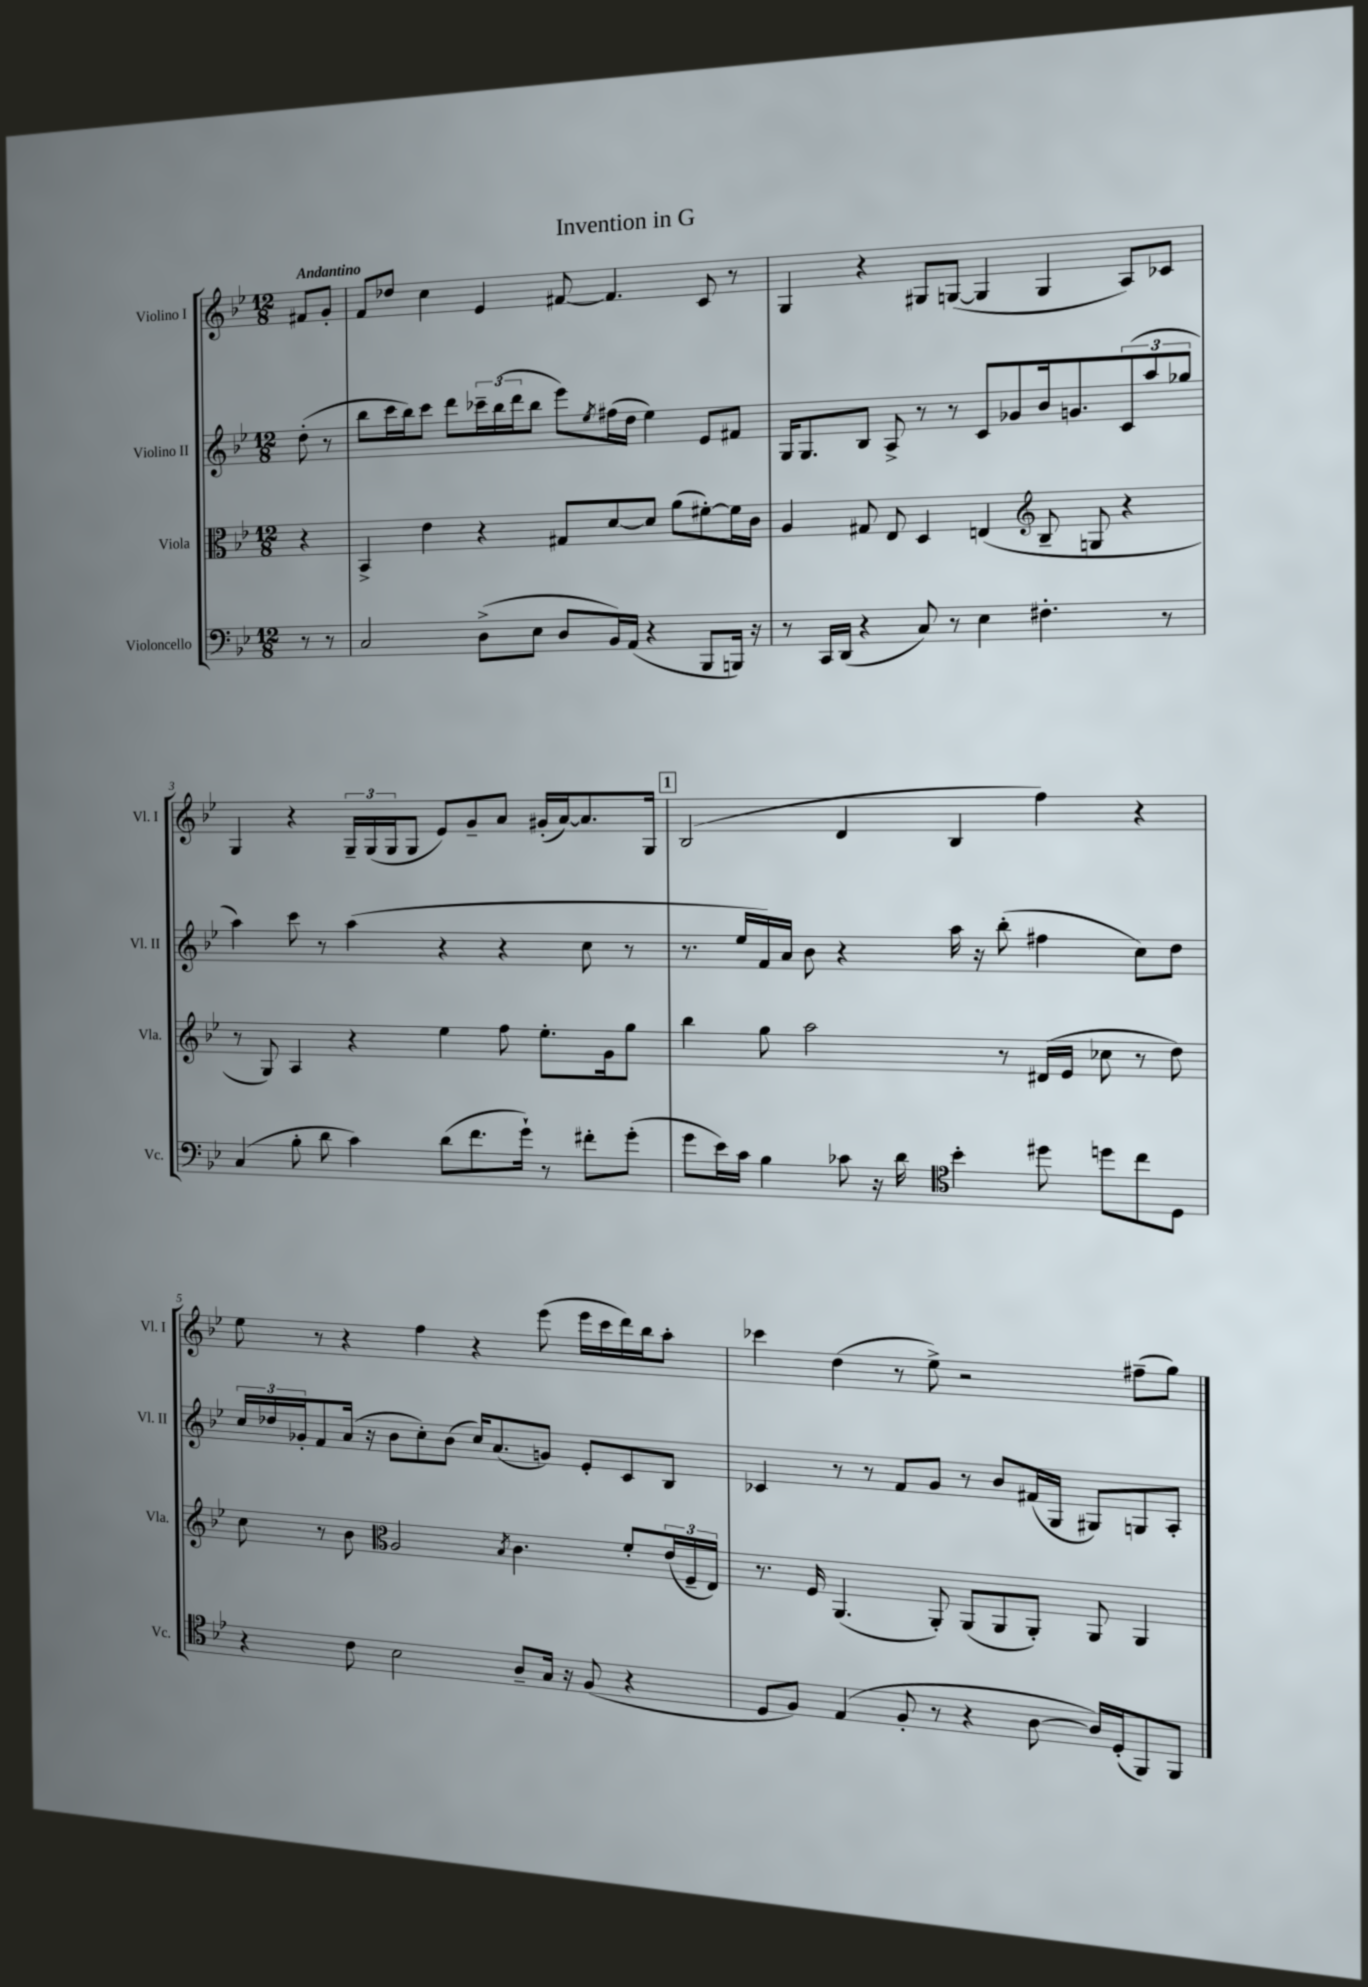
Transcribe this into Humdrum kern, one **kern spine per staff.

**kern	**kern	**kern	**kern
*staff4	*staff3	*staff2	*staff1
*clefF4	*clefC3	*clefG2	*clefG2
*k[b-e-]	*k[b-e-]	*k[b-e-]	*k[b-e-]
*M12/8	*M12/8	*M12/8	*M12/8
8r	4r	(8dd'	8f#
8r	.	8r	8g'
=	=	=	=
2C	4BB-^	8bb-	8f
.	.	16ccc	8dd-
.	.	16bb-)	.
.	4e-	8ccc	4cc
.	.	8ddd	.
(8D^	4r	24ccc-~	4e-
.	.	(24bb-	.
.	.	24ddd	.
8E-	.	8bb-	.
8D	8G#	8eee-)	[8f#
.	.	8qee-	.
16BB-)	[8d	(16ff#	4.f#]
(16AA	.	16dd	.
4r	8d]	4ee-)	.
.	(8a	.	.
8BBB-	[8f#')	8e-	8c
16BBB)	16f#]	8f#	8r
16r	16c	.	.
=	=	=	=
8r	4A	16G	4G
.	.	8.G	.
16CC	.	.	.
(16DD	.	.	.
4r	8G#	8B-	4r
.	8E-	8A^	.
8C)	4D	8r	8G#
8r	.	8r	([8G
4E-	(4E	8c	4G]
.	.	8g-	.
*	*clefG2	*	*
4.F#'	8B-~	16b-	4G
.	.	8.g	.
.	8G	.	.
.	4r	(12c	8A)
.	.	12aa	.
8r	.	.	8c-
.	.	12gg-	.
=	=	=	=
(4C	8r	4aa)	4G
.	8G)	.	.
8B-'	4A	8ccc	4r
8d	.	8r	.
4c)	4r	(4aa	24G~
.	.	.	(24G
.	.	.	24G
.	.	.	8G
(8d	4ee-	4r	8e-)
8.f	.	.	8g~
.	8ff	4r	8a
16g`)	.	.	.
8r	8.ee-'	.	(16g#'
.	.	.	[16a)
8f#'	.	8cc	8.a]
.	16g	.	.
(8g'	8gg	8r	.
.	.	.	16G
=	=	=	=
8g	4bb-	8.r	(2B-
16e-)	.	.	.
16c	.	16ee-	.
4B-	8gg	16f)	.
.	.	16a	.
.	2aa	8b-	.
8c-	.	4r	4d
16r	.	.	.
16d	.	.	.
*clefC4	*	*	*
4b-'	.	16aa	4B-
.	.	16r	.
.	8r	(8bb-'	.
8dd#	(16d#	4ff#	4ff)
.	16e-	.	.
8dd	8cc-	.	.
8cc	8r	8cc)	4r
8D	8dd)	8dd	.
=	=	=	=
4r	8cc	24cc	8ee-
.	.	24dd-	.
.	.	24g-'	.
.	8r	8f	8r
8c	8b-	(16a	4r
.	.	16r	.
*	*clefC3	*	*
2B-	2A	8b-	.
.	.	8cc')	4ff
.	.	(8b-	.
.	.	16cc)	4r
.	.	(8.a	.
.	8qB-	.	.
8A~	4.c	.	.
16G	.	8g)	(8eee-
16r	.	.	.
(8F	.	8e-'	16eee-
.	.	.	16ccc
4r	8f'	8c	16ddd)
.	.	.	16bb-
.	(24e-	8B-	8aa'
.	24F~	.	.
.	24E-)	.	.
=	=	=	=
8D	8.r	4c-	4ccc-
8F)	.	.	.
.	16F	.	.
(4E-	(4.AA	8r	(4dd
.	.	8r	.
8F'	.	8f	8r
8r	8AA')	8g	8ee-^)
4r	(8AA	8r	2r
.	8AA	8b-	.
[8A	8AA')	(16f#	.
.	.	16G	.
16A])	8AA	8G#)	.
(16D'	.	.	.
8FF)	4AA	8G	(8ff#~
8FF	.	8A'	8gg)
==	==	==	==
*-	*-	*-	*-
